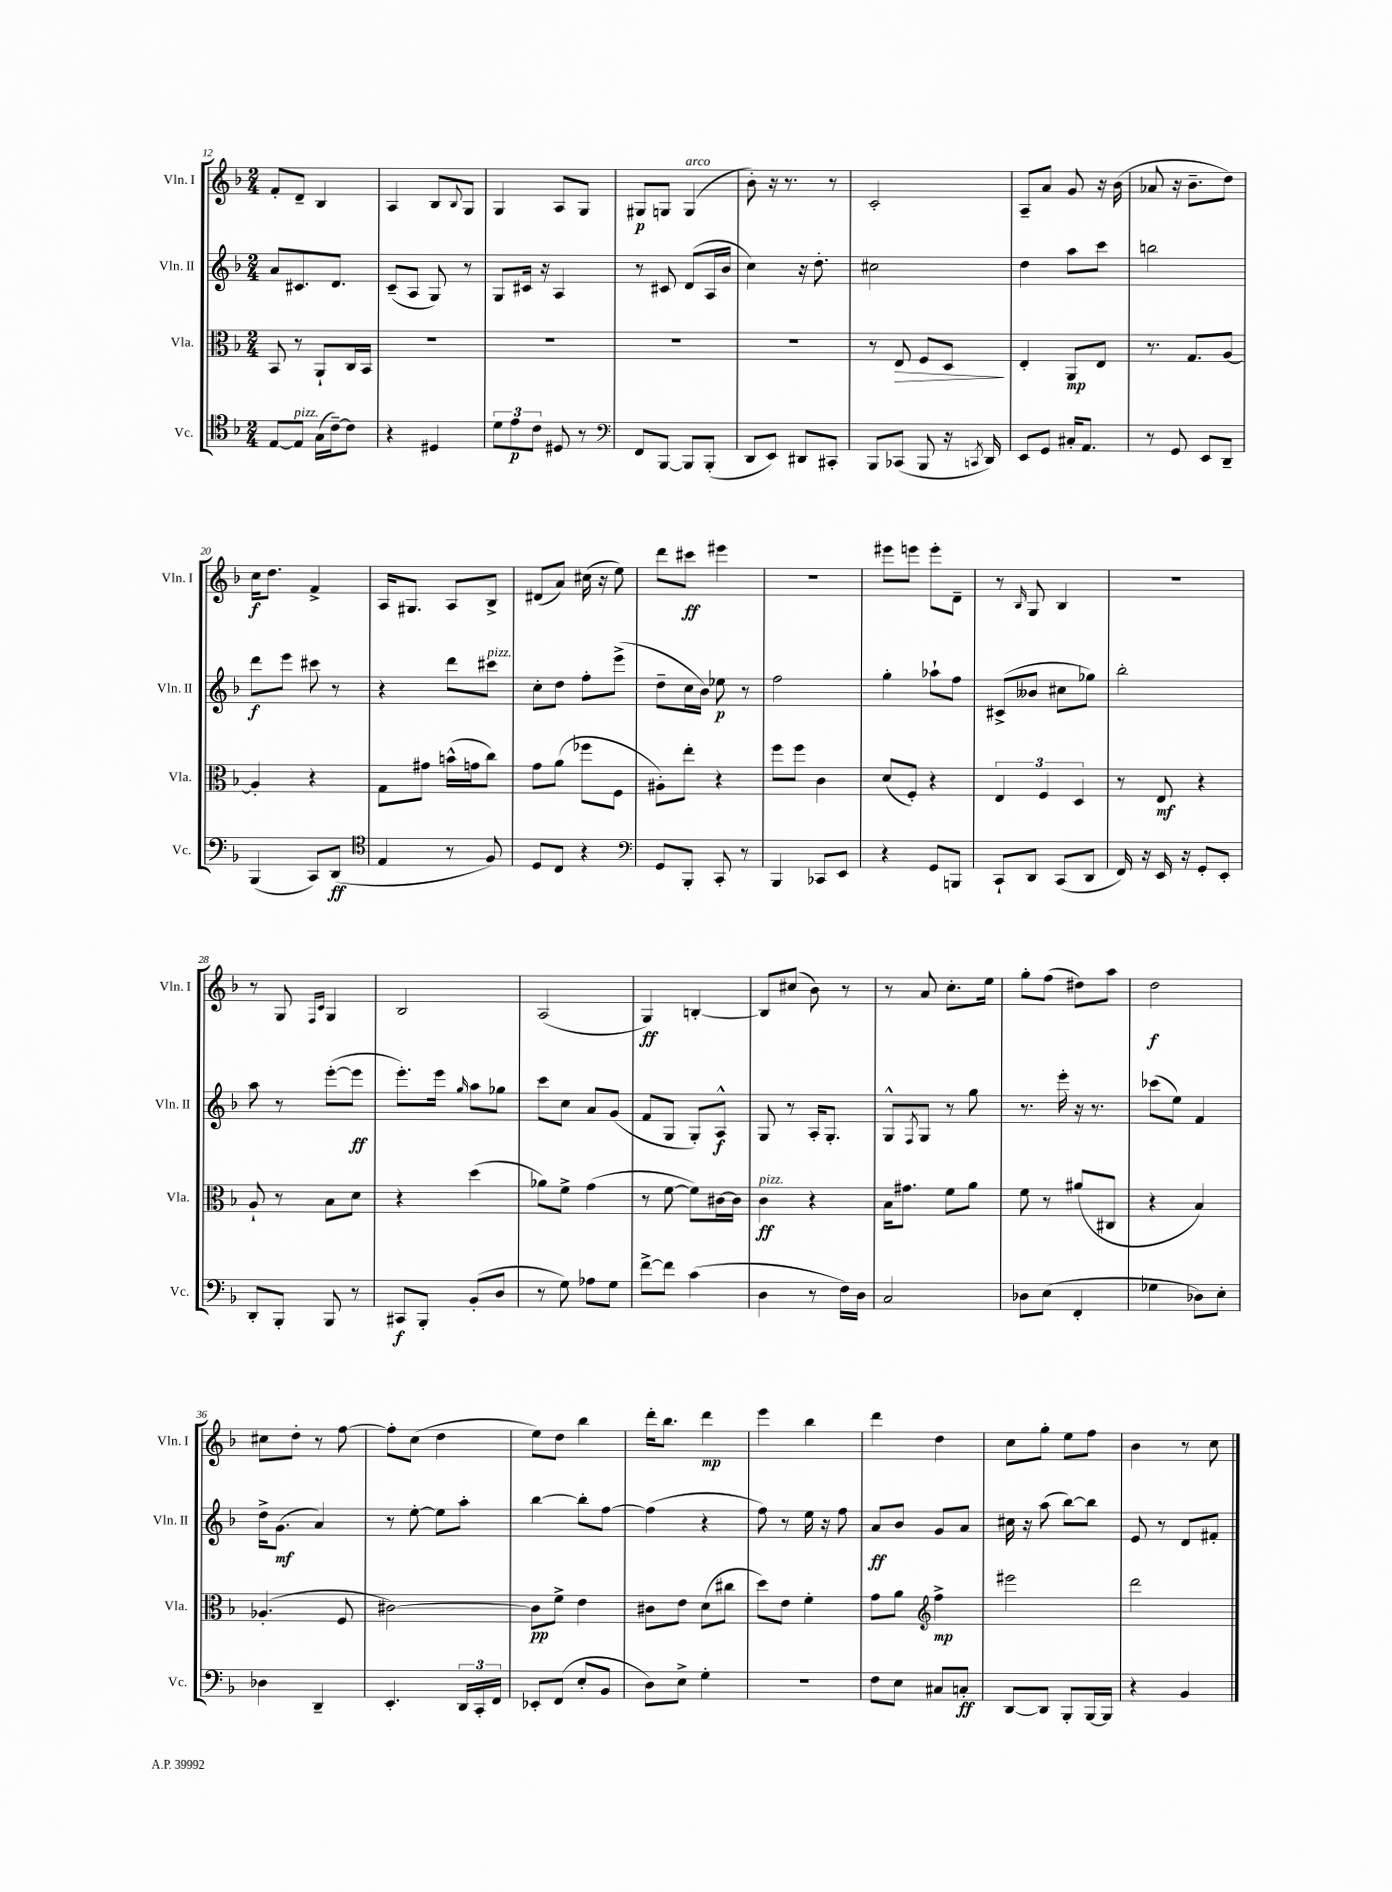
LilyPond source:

<<
\new StaffGroup <<
\new Staff = "s0" \with { instrumentName = "Vln. I" shortInstrumentName = "Vln. I" } {
    \clef treble \key f \major \numericTimeSignature \time 2/4
    f'8-. d'8-- bes4 |
    a4 bes8 \appoggiatura { bes8 } g8 |
    g4 a8 g8 |
    gis8\p g8 g4^\markup { \italic "arco" }( |
    bes'8-.) r16 r8. r8 |
    c'2-. |
    a8-- a'8 g'8 r16 bes'16( |
    aes'8 r16 bes'8.-- d''8) |
    c''16\f d''8. f'4-> |
    a16 gis8. a8 bes8-> |
    dis'8( a'8) cis''16( r16 e''8) |
    d'''8 cis'''8\ff eis'''4 |
    R2 |
    eis'''8 e'''8 e'''8-. d'8-- |
    r8 \grace { bes16 } g8 bes4 |
    r2 |
    r8 g8 \grace { f16 c'16 } g4 |
    bes2 |
    a2( |
    g4\ff) b4~-. |
    b8 cis''8( bes'8) r8 |
    r8 a'8 c''8.-. e''16 |
    g''8-. f''8( dis''8) a''8 |
    d''2\f |
    cis''8 d''8-. r8 f''8~ |
    f''8-. c''8( d''4 |
    e''8) d''8 bes''4 |
    d'''16-. bes''8. d'''4\mp |
    e'''4 bes''4 |
    d'''4 d''4 |
    c''8 g''8-. e''8 f''8 |
    bes'4 r8 c''8 \bar "|." |
}
\new Staff = "s1" \with { instrumentName = "Vln. II" shortInstrumentName = "Vln. II" } {
    \clef treble \key f \major \numericTimeSignature \time 2/4
    a'8 cis'8. d'8. |
    c'8--( a8 g8) r8 |
    g8 cis'16 r16 a4 |
    r8 cis'8 d'8( a16 bes'16 |
    c''4) r16 d''8.-. |
    cis''2 |
    d''4 a''8 c'''8 |
    b''2 |
    d'''8\f e'''8 cis'''8 r8 |
    r4 d'''8 cis'''8^\markup { \italic "pizz." } |
    c''8-. d''8 f''8-. e'''8->( |
    d''8-- c''16 bes'16) ees''8\p r8 |
    f''2 |
    g''4-. aes''8-! f''8 |
    cis'8->( beses'8 cis''8 ges''8) |
    bes''2-. |
    a''8 r8 e'''8~-.( e'''8\ff |
    e'''8.-.) e'''16 \grace { g''16 } a''8 ges''8 |
    c'''8 c''8 a'8 g'8( |
    f'8 g8 g8-.) a8-^\f |
    g8 r8 a16-. g8.-. |
    g8-^ \acciaccatura { f8 } g8 r8 g''8 |
    r8. e'''16-. r16 r8. |
    ces'''8( e''8) f'4 |
    d''16-> g'8.\mf( a'4) |
    r8 e''8~-. e''8 a''8-. |
    bes''4~ bes''8-. f''8~ |
    f''4( r4 |
    f''8) r8 e''16 r16 f''8 |
    a'8\ff bes'8 g'8 a'8 |
    cis''16 r16 a''8( bes''8~) bes''8 |
    e'8 r8 d'8 fis'8-. \bar "|." |
}
\new Staff = "s2" \with { instrumentName = "Vla." shortInstrumentName = "Vla." } {
    \clef alto \key f \major \numericTimeSignature \time 2/4
    bes,8 r8 a,8-! c16 bes,16 |
    R2 |
    R2 |
    R2 |
    R2 |
    r8 e8\> f8 d8\! |
    e4-. a,8\mp e8 |
    r8. g8. a8~ |
    a4-. r4 |
    g8 gis'8 b'16-^( g'16 c''8) |
    g'8 a'8( fes''8 f8 |
    ais8-.) e''8-. r4 |
    f''8 f''8 c'4 |
    d'8( f8-.) r4 |
    \tuplet 3/2 { e4 f4 d4 } |
    r8 e8\mf r4 |
    a8-! r8 bes8 d'8 |
    r4 d''4( |
    aes'8) f'8-> g'4( |
    r8 f'8~ f'8) cis'16~ cis'16 |
    c'4\ff^\markup { \italic "pizz." } r4 |
    bes16 gis'8. f'8 a'8 |
    f'8 r8 ais'8( cis8 |
    r4 bes4) |
    aes4.-.( f8 |
    cis'2~) |
    cis'8\pp f'8-> e'4 |
    cis'8 e'8 d'8( cis''8 |
    d''8) e'8 f'4-. |
    g'8 a'8 \clef treble f''4->\mp |
    eis'''2 |
    d'''2 \bar "|." |
}
\new Staff = "s3" \with { instrumentName = "Vc." shortInstrumentName = "Vc." } {
    \clef tenor \key f \major \numericTimeSignature \time 2/4
    e8~ e8^\markup { \italic "pizz." } g16( c'16~--) c'8 |
    r4 dis4 |
    \tuplet 3/2 { d'8 e'8\p c'8 } dis8 r8 |
    \clef bass f,8 bes,,8~ bes,,8 bes,,8-.( |
    d,8 e,8) dis,8 cis,8-. |
    bes,,8 ces,8( bes,,8 r16 \acciaccatura { c,8 } d,16) |
    e,8 g,8 cis16-. a,8. |
    r8 g,8 e,8 d,8-- |
    bes,,4( c,8) d,8\ff( |
    \clef tenor e4 r8 f8) |
    d8 c8 r4 |
    \clef bass g,8 bes,,8-. c,8-. r8 |
    bes,,4 ces,8 e,8 |
    r4 g,8 b,,8 |
    c,8-! d,8 c,8( d,8 |
    f,16) r16 e,16 r16 g,8-. e,8-. |
    d,8-. bes,,8-. bes,,8 r8 |
    cis,8\f bes,,8-. bes,8-.( d8 |
    r8 g8) aes8 g8 |
    f'8~-> f'8 c'4( |
    d4 r8 f16) d16 |
    c2 |
    des8 e8( f,4-. |
    ges4 des8) e8-. |
    des4 d,4-- |
    e,4.-. \tuplet 3/2 { d,16 c,16-. f,16 } |
    ees,8-. f,8( e8-. bes,8 |
    d8) e8-> g4-. |
    r2 |
    f8 e8 cis8 c8-.\ff |
    d,8~ d,8 bes,,8-. bes,,16~ bes,,16 |
    r4 bes,4 \bar "|." |
}
>>
>>
\layout { \context { \Score currentBarNumber = #12 } }
